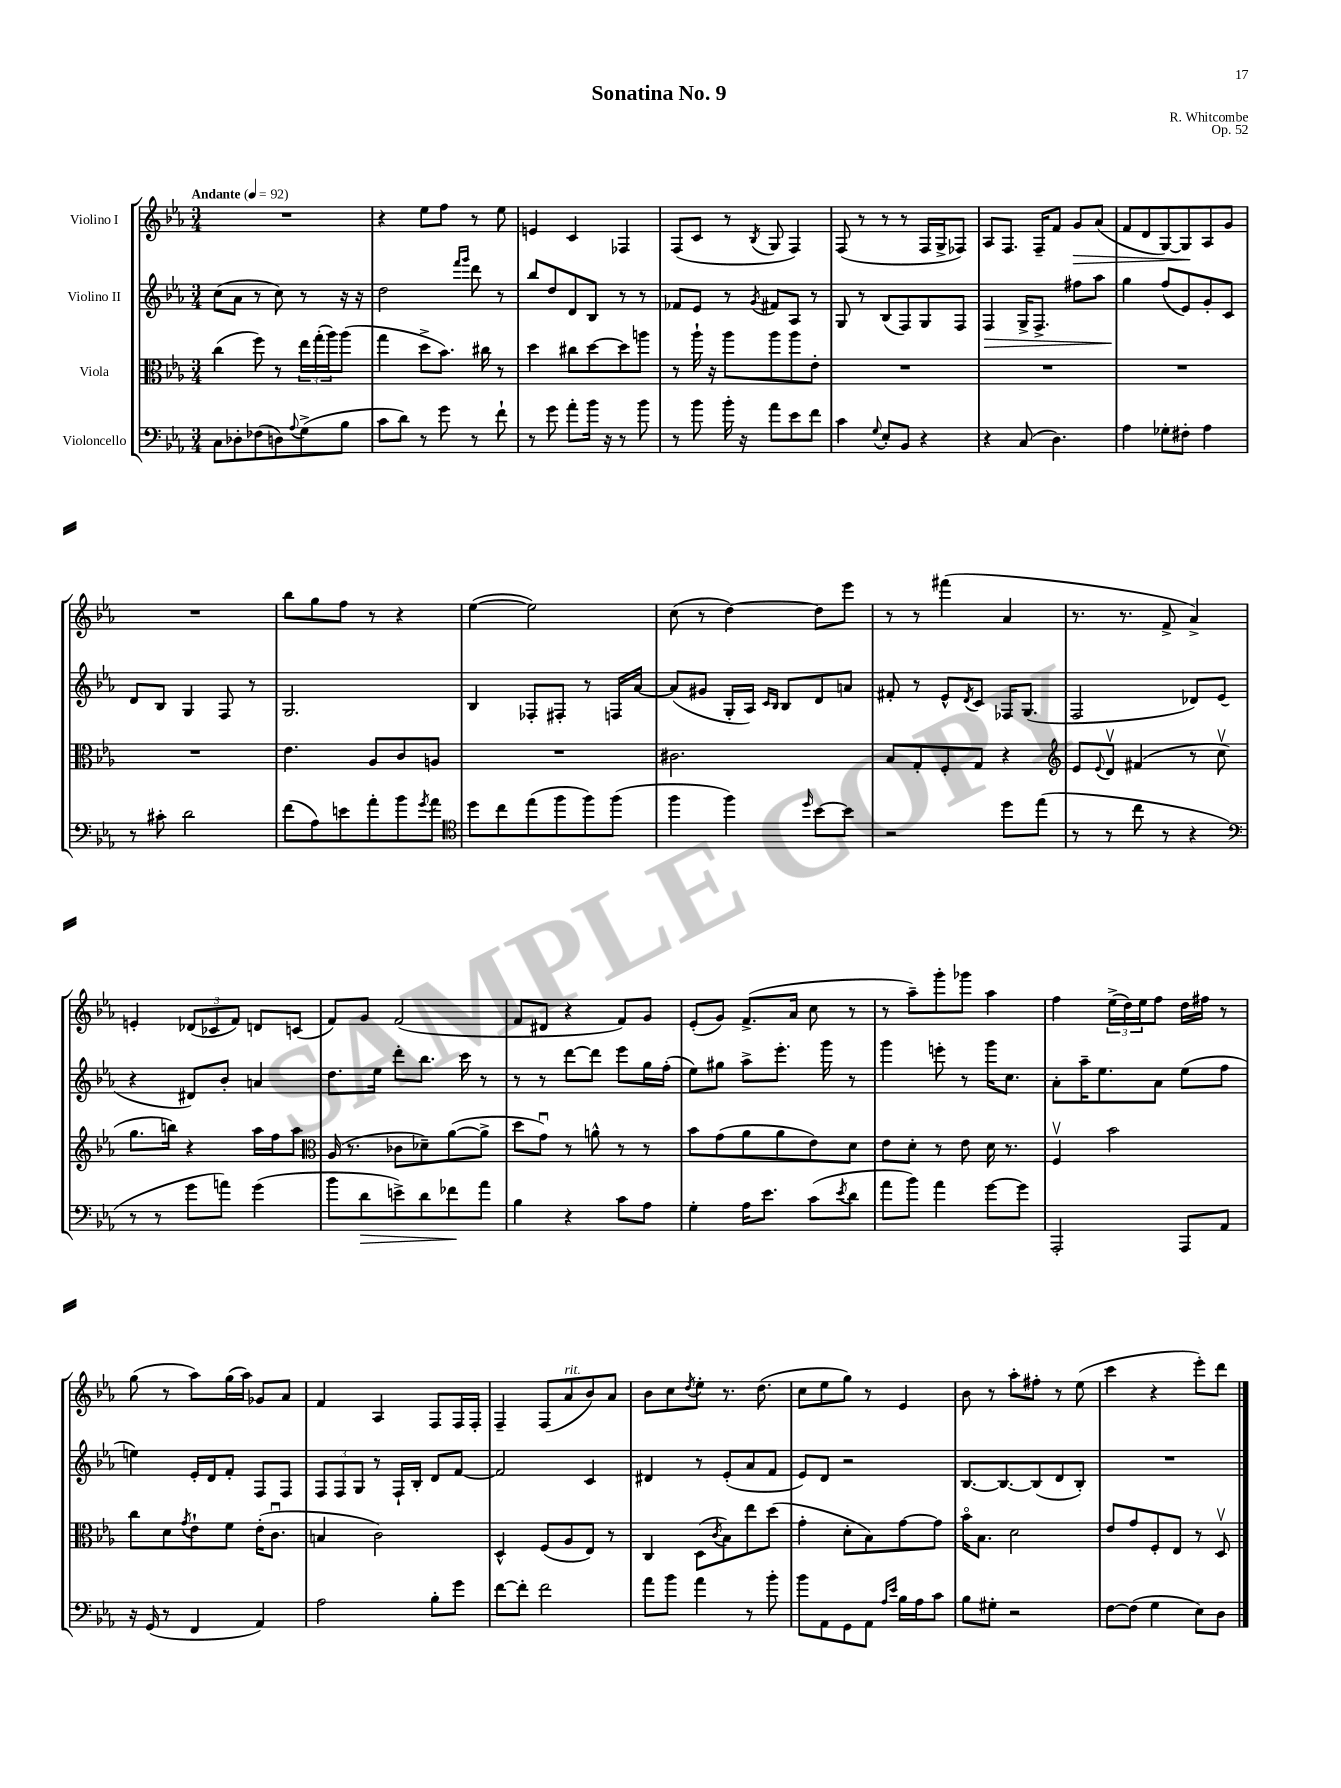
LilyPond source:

\header { title = "Sonatina No. 9" composer = "R. Whitcombe" opus = "Op. 52" }
<<
\new StaffGroup <<
\new Staff = "s0" \with { instrumentName = "Violino I" } {
    \clef treble \key ees \major \numericTimeSignature \time 3/4 \tempo "Andante" 4 = 92
    R2. |
    r4 ees''8 f''8 r8 ees''8 |
    e'4 c'4 fes4 |
    f8( c'8 r8 \acciaccatura { bes8 } g8 f4) |
    f8( r8 r8 r8 f16 g16-> fes8) |
    aes8 f8. f16-- f'8 g'8\> aes'8( |
    f'8 d'8 g8~) g8\! aes8 g'8 |
    R2. |
    bes''8 g''8 f''8 r8 r4 |
    ees''4~( ees''2) |
    c''8( r8 d''4~) d''8 ees'''8 |
    r8 r8 fis'''4( aes'4 |
    r8. r8. f'8-> aes'4->) |
    e'4-. \tuplet 3/2 { des'8( ces'8 f'8) } d'8 c'8( |
    f'8) g'8 f'2( |
    f'8 dis'8 r4 f'8) g'8 |
    ees'8-.( g'8) f'8.->( aes'16 c''8 r8 |
    r8 aes''8--) g'''8-. ges'''8 aes''4 |
    f''4 \tuplet 3/2 { ees''16->( d''16) ees''16 } f''8 d''16 fis''16 r8 |
    g''8( r8 aes''8) g''16( aes''16) ges'8 aes'8 |
    f'4 aes4 f8 f16 f16-. |
    f4-- f8( aes'8^\markup { \italic "rit." } bes'8) aes'8 |
    bes'8 c''8 \acciaccatura { d''8 } ees''8-. r8. d''8.( |
    c''8 ees''8 g''8) r8 ees'4 |
    bes'8 r8 aes''8-. fis''8-. r8 ees''8( |
    c'''4 r4 ees'''8-.) d'''8 \bar "|." |
}
\new Staff = "s1" \with { instrumentName = "Violino II" } {
    \clef treble \key ees \major \numericTimeSignature \time 3/4
    c''8( aes'8 r8 c''8) r8 r16 r16 |
    d''2 \grace { f'''16 g'''16 } d'''8 r8 |
    bes''8 d''8 d'8 bes8 r8 r8 |
    fes'8 ees'8 r8 \acciaccatura { g'8 } fis'8 aes8 r8 |
    g8 r8 bes8( f8) g8 f8 |
    f4\> g16-> f8.-> fis''8 aes''8 |
    g''4\! f''8( ees'8) g'8-. c'8 |
    d'8 bes8 g4 f8 r8 |
    g2. |
    bes4 fes8-. fis8-. r8 f16 aes'16~ |
    aes'8( gis'8 g16-. aes16) \grace { c'16 bes16 } bes8 d'8 a'8 |
    fis'8-. r8 ees'8-^ \acciaccatura { d'8 } c'8 fes16 g8.( |
    f2 des'8) ees'8( |
    r4 dis'8) bes'8-. a'4 |
    d''8. ees''16 d'''8-. bes''8. c'''16 r8 |
    r8 r8 d'''8~ d'''8 ees'''8 g''16 f''16-.( |
    ees''8) gis''8 aes''8-> ees'''8.-. g'''16 r8 |
    g'''4 e'''8-. r8 g'''16 c''8. |
    aes'8-. aes''16-- ees''8. aes'8 ees''8( f''8 |
    e''4) ees'16-. d'16 f'8-. f8 f8 |
    \tuplet 3/2 { f8 f8 g8 } r8 f16-! bes16-. d'8 f'8~ |
    f'2 c'4 |
    dis'4 r8 ees'8-.( aes'8 f'8 |
    ees'8) d'8 r2 |
    bes8.~ bes8.~ bes8( d'8 bes8-.) |
    R2. \bar "|." |
}
\new Staff = "s2" \with { instrumentName = "Viola" } {
    \clef alto \key ees \major \numericTimeSignature \time 3/4
    c''4( f''8) r8 \tuplet 3/2 { ees''16 g''16-.( aes''16) } aes''8( |
    g''4 d''8-> bes'8.) cis''16 r8 |
    d''4 cis''8 d''8~ d''8 a''8 |
    r8 aes''16-! r16 aes''8 aes''8 aes''8 ees'8-. |
    R2. |
    R2. |
    R2. |
    R2. |
    ees'4. aes8 c'8 a8 |
    R2. |
    cis'2. |
    bes8 g8-. f8-. g8 r4 |
    \clef treble ees'8 \appoggiatura { ees'8 } d'8\upbow fis'4( r8 c''8\upbow |
    g''8. b''16) r4 aes''16 f''16 aes''8 |
    \clef alto aes16( r8. ces'8 des'8--) aes'8~( aes'8-> |
    d''8 g'8\downbow) r8 a'8-^ r8 r8 |
    bes'8 g'8( aes'8 aes'8 ees'8) d'8 |
    ees'8 d'8-. r8 ees'8 d'16 r8. |
    f4\upbow bes'2 |
    c''8 d'8 \acciaccatura { g'8 } ees'8-! f'8 ees'16-.( c'8.\downbow |
    b4 c'2) |
    d4-^ f8( aes8 ees8) r8 |
    c4 d8( \acciaccatura { c'8 } bes8) ees''8 d''8( |
    g'4-. d'8-. bes8) g'8~ g'8 |
    bes'16\flageolet bes8. d'2 |
    ees'8 g'8 f8-. ees8 r8 d8\upbow \bar "|." |
}
\new Staff = "s3" \with { instrumentName = "Violoncello" } {
    \clef bass \key ees \major \numericTimeSignature \time 3/4
    c8 des8-. fes8( d8) \appoggiatura { aes8 } g8->( bes8 |
    c'8 d'8) r8 g'8 r8 f'8-! |
    r8 g'8 aes'8-. bes'16 r16 r8 bes'8 |
    r8 bes'8 bes'16-. r16 aes'8 ees'8 f'8 |
    c'4 \appoggiatura { g8 } ees8-. bes,8 r4 |
    r4 c8( d4.) |
    aes4 ges8-. fis8-. aes4 |
    r8 cis'8-. d'2 |
    f'8( aes8) e'8 aes'8-. bes'8 \acciaccatura { g'8 } aes'8 |
    \clef tenor d''8 c''8 ees''8( f''8 f''8) f''8( |
    f''4 f''4) \grace { d''16 } bes'8~ bes'8 |
    r2 d''8 ees''8( |
    r8 r8 c''8 r8 r4 |
    \clef bass r8 r8 g'8 a'8) g'4( |
    bes'8 d'8\> e'8->) d'8 fes'8\! aes'8 |
    bes4 r4 c'8 aes8 |
    g4-. aes16 ees'8. c'8( \acciaccatura { ees'8 } d'8 |
    aes'8 bes'8) aes'4 g'8~ g'8 |
    aes,,2-. aes,,8 aes,8 |
    r16 g,16( r8 f,4 aes,4) |
    aes2 bes8-. g'8 |
    f'8~ f'8-. f'2 |
    aes'8 bes'8 aes'4 r8 bes'8-. |
    bes'8 aes,8 g,8 aes,8 \grace { aes16 ees'16 } bes16 aes16 c'8 |
    bes8 gis8-. r2 |
    f8~ f8( g4 ees8) d8 \bar "|." |
}
>>
>>
\layout { \context { \Score \remove "Bar_number_engraver" } }
